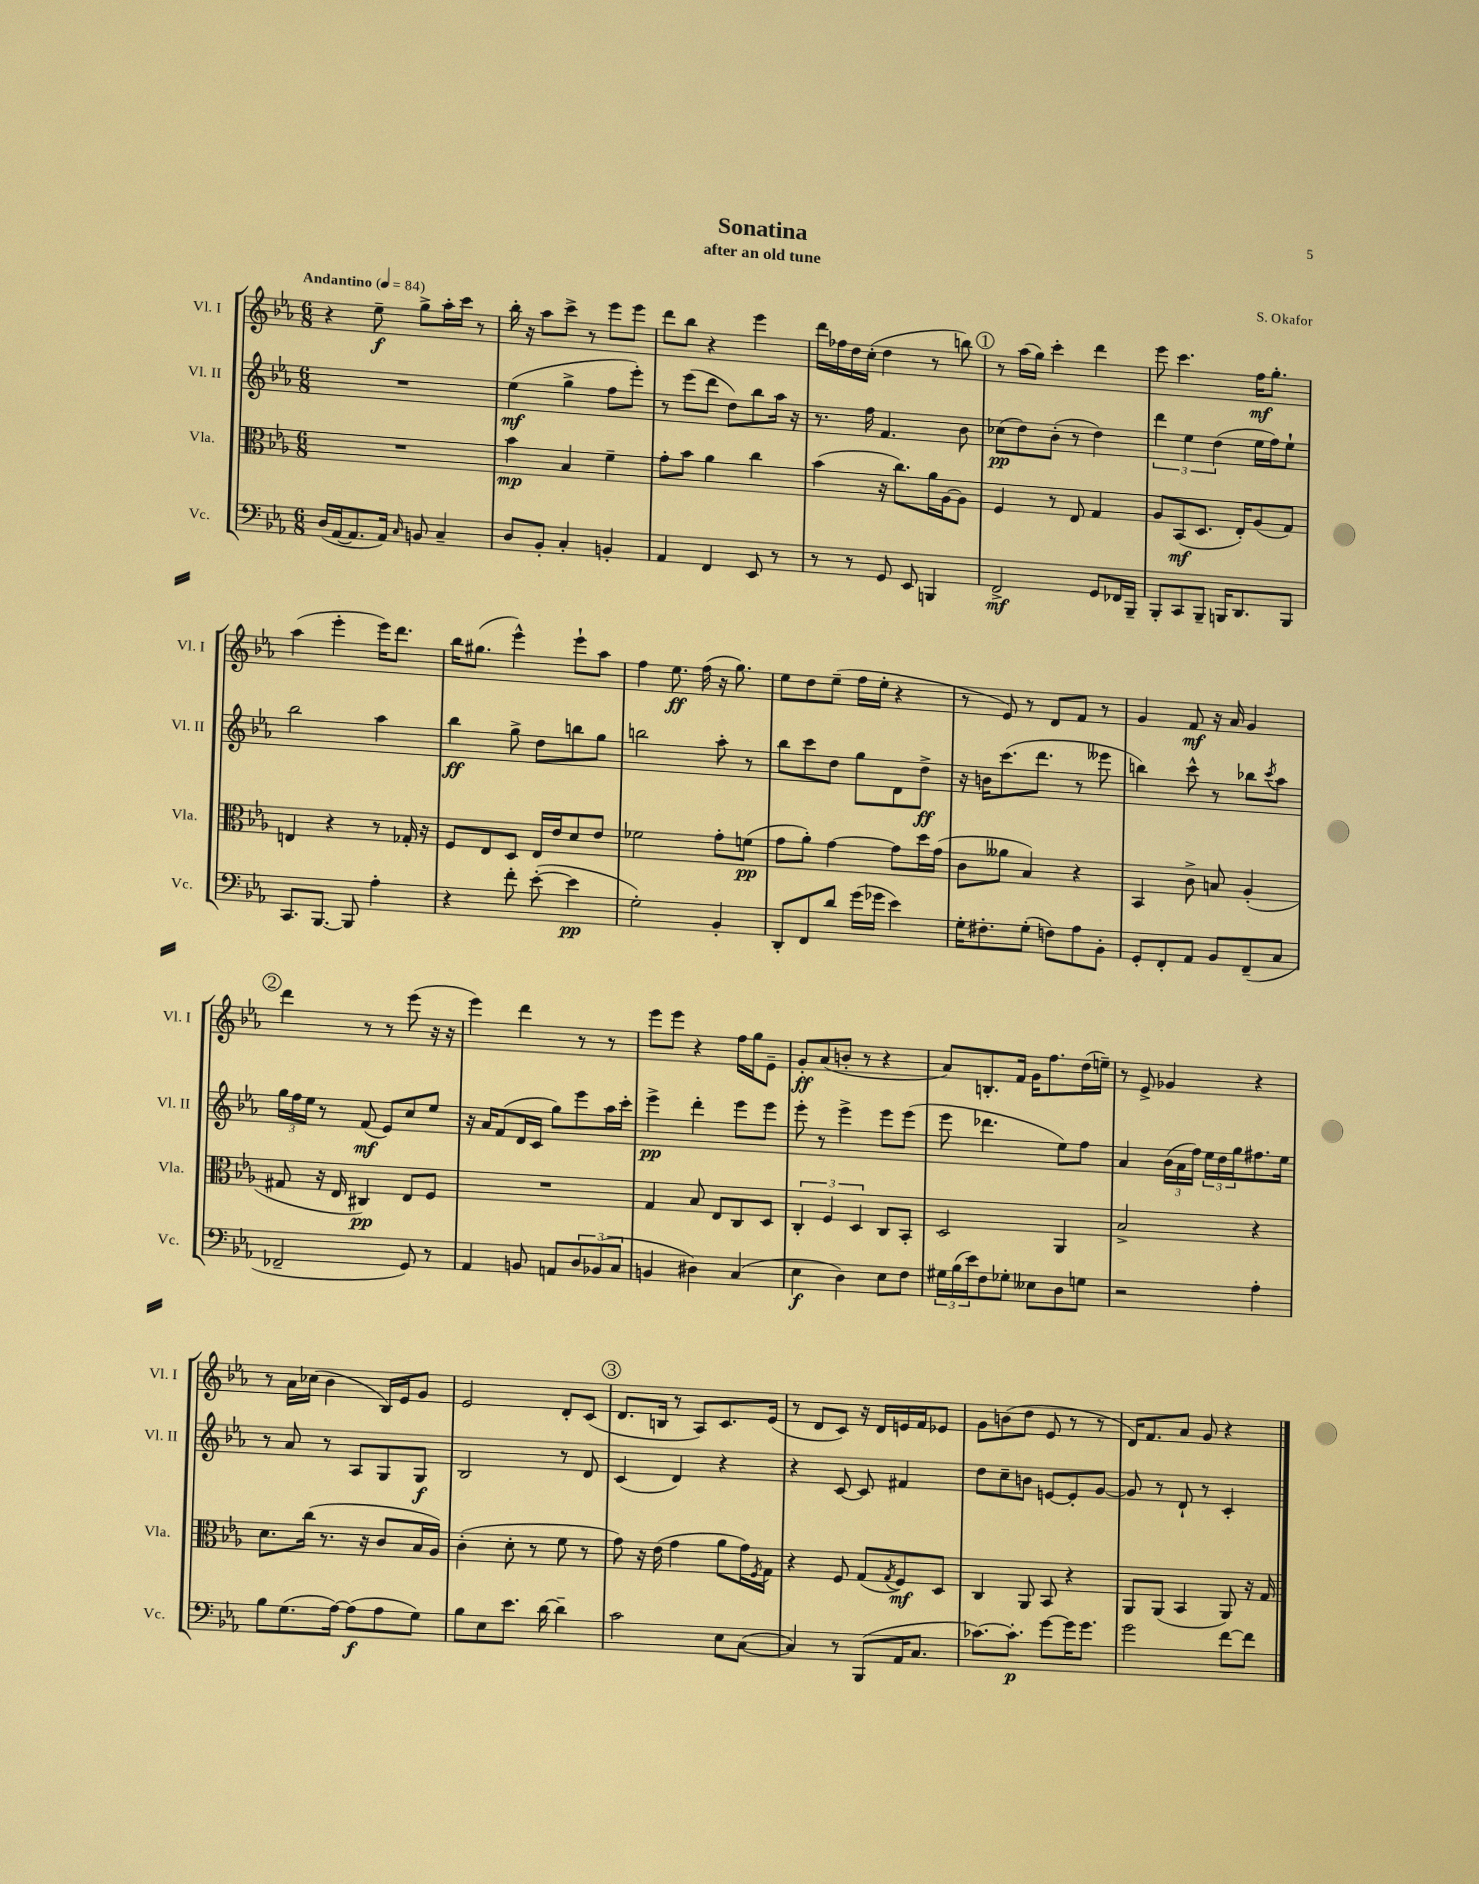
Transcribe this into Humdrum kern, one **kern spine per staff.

**kern	**dynam	**kern	**dynam	**kern	**dynam	**kern	**dynam
*part4	*part4	*part3	*part3	*part2	*part2	*part1	*part1
*staff4	*staff4	*staff3	*staff3	*staff2	*staff2	*staff1	*staff1
*I"Vc.	*	*I"Vla.	*	*I"Vl. II	*	*I"Vl. I	*
*I'Vc.	*	*I'Vla.	*	*I'Vl. II	*	*I'Vl. I	*
*clefF4	*	*clefC3	*	*clefG2	*	*clefG2	*
*k[b-e-a-]	*	*k[b-e-a-]	*	*k[b-e-a-]	*	*k[b-e-a-]	*
*M6/8	*	*M6/8	*	*M6/8	*	*M6/8	*
*MM84	*	*MM84	*	*MM84	*	*MM84	*
=1	=1	=1	=1	=1	=1	=1	=1
!	!	!	!	!	!	!LO:TX:a:B:t=Andantino	!
(16D/LL	.	2.r	.	2.r	.	4r	.
[16AA-/J	.	.	.	.	.	.	.
8.AA-/]	.	.	.	.	.	.	.
.	.	.	.	.	.	8ee-~\	f
16AA-/Jk)	.	.	.	.	.	.	.
16qqC/	.	.	.	.	.	.	.
8BBn/	.	.	.	.	.	8gg^\L	.
4C~/	.	.	.	.	.	16aa-'\L	.
.	.	.	.	.	.	16ccc\JJ	.
.	.	.	.	.	.	8r	.
=2	=2	=2	=2	=2	=2	=2	=2
8D/L	.	4b-\	mp	(4ee-\	mf	16bb-'\	.
.	.	.	.	.	.	16r	.
8BB-'/J	.	.	.	.	.	8aa-\L	.
4C'/	.	4B-/	.	4gg^\	.	8ccc^\J	.
.	.	.	.	.	.	8r	.
4BBn'/	.	4f~\	.	8ff\L	.	8eee-\L	.
.	.	.	.	8eee-'\J)	.	8eee-\J	.
=3	=3	=3	=3	=3	=3	=3	=3
4AA-/	.	8g'\L	.	8r	.	8ddd\L	.
.	.	8b-\J	.	(8eee-\L	.	8bb-\J	.
4FF/	.	4a-\	.	8ddd\J	.	4r	.
.	.	.	.	8dd\L)	.	.	.
8EE-/	.	4cc\	.	8bb-\	.	4eee-\	.
8r	.	.	.	16aa-\Jk	.	.	.
.	.	.	.	16r	.	.	.
=4	=4	=4	=4	=4	=4	=4	=4
8r	.	(4b-\	.	8.r	.	16ddd\LL	.
.	.	.	.	.	.	16ff-X\	.
8r	.	.	.	.	.	16dd\	.
.	.	.	.	16ff\	.	(16cc'\JJ	.
8GG/	.	16r	.	4.f/	.	4dd\	.
.	.	8.cc\L)	.	.	.	.	.
8EE-/	.	.	.	.	.	.	.
4BBBn/	.	16a-\L	.	.	.	8r	.
.	.	[16A-\J	.	.	.	.	.
.	.	8A-\J]	.	8b-\	.	8bbn\)	.
!!LO:REH:place=s1:t=1
=5	=5	=5	=5	=5	=5	=5	=5
2FF^/	mf	4F/	.	(8cc-X\L	pp	8r	.
.	.	.	.	8dd\)	.	(16aa-\LL	.
.	.	.	.	.	.	16gg\JJ)	.
.	.	8r	.	(8b-'\J	.	4ccc'\	.
.	.	8E-/	.	8r	.	.	.
8GG/L	.	4G/	.	4dd\)	.	4ddd\	.
16FF-X/L	.	.	.	.	.	.	.
16BBB-~/JJ	.	.	.	.	.	.	.
=6	=6	=6	=6	=6	=6	=6	=6
8BBB-'/L	.	8A-/L	.	6ddd\	.	8eee-\	.
8CC/	.	(8BB-/	mf	.	.	4.ccc\	.
.	.	.	.	6ee-\	.	.	.
8BBB-~/J	.	8.D/J	.	.	.	.	.
.	.	.	.	(6dd\	.	.	.
16BBBn/KL	.	.	.	.	.	.	.
8.DD/	.	16E-'/KL)	.	.	.	.	.
.	.	(8A-/	.	16ee-\LL	.	16ff\KL	mf
.	.	.	.	16ff\J)	.	8.gg'\J	.
8BBB/J	.	8G/J)	.	8ee-`\J	.	.	.
!!LO:LB:g=z
=7	=7	=7	=7	=7	=7	=7	=7
8.CC/L	.	4En/	.	2bb-\	.	(4aa-\	.
[8.BBB-/J	.	.	.	.	.	.	.
.	.	4r	.	.	.	4eee-'\	.
8BBB-/]	.	.	.	.	.	.	.
4A-'\	.	8r	.	4aa-\	.	16eee-\KL)	.
.	.	.	.	.	.	8.ddd\J	.
.	.	16G-X'/	.	.	.	.	.
.	.	16r	.	.	.	.	.
=8	=8	=8	=8	=8	=8	=8	=8
4r	.	8F/L	.	4bb-\	ff	16bb-\KL	.
.	.	.	.	.	.	(8.gg#X\J	.
.	.	8E-/	.	.	.	.	.
8f'\	.	8D/J	.	8gg^\	.	4eee-^^\)	.
([8e-'\	.	16E-/LL	.	8dd\L	.	.	.
.	.	16e-/J	.	.	.	.	.
4e-\]	pp	8d/	.	8bbn\	.	8eee-`\L	.
.	.	8e-/J	.	8gg\J	.	8aa-\J	.
=9	=9	=9	=9	=9	=9	=9	=9
2G'\)	.	2f-X\	.	2bbn\	.	4ff\	.
.	.	.	.	.	.	8.ee-\	ff
.	.	.	.	.	.	(16ff\	.
4BB-'/	.	8g'\L	.	8aa-'\	.	16r	.
.	.	.	.	.	.	8.gg\)	.
.	.	(8fn\J	pp	8r	.	.	.
=10	=10	=10	=10	=10	=10	=10	=10
8DD'/L	.	8g\L	.	8bb-\L	.	8ee-\L	.
8FF/	.	8a-'\J)	.	8ccc\	.	8dd\	.
8d/J	.	[4g\	.	8dd\J	.	(8ee-~\J	.
(16g\LL	.	.	.	8gg\L	.	16ff\LL	.
16g-X\JJ	.	.	.	.	.	16ee-'\JJ	.
4e-\)	.	8g\L]	.	8d\	.	4r	.
.	.	16dd\L	.	8dd^\J	ff	.	.
.	.	(16g\JJ	.	.	.	.	.
=11	=11	=11	=11	=11	=11	=11	=11
16G'\KL	.	8c\L	.	16r	.	8r	.
8.F#X'\	.	.	.	16bn\KL	.	.	.
.	.	8a--X\J	.	(8.ccc\	.	8e-/)	.
(8G'\J	.	4B-/)	.	.	.	8r	.
.	.	.	.	8.ddd\J	.	.	.
8Fn\L)	.	.	.	.	.	8d/L	.
8A-\	.	4r	.	8r	.	8f/J	.
8BB-'\J	.	.	.	8eee--X\	.	8r	.
=12	=12	=12	=12	=12	=12	=12	=12
8GG'/L	.	4BB-/	.	4bbn\)	.	4g/	.
8FF'/	.	.	.	.	.	.	.
8AA-/J	.	8c^\	.	8ccc^^\	.	8f/	mf
8BB-/L	.	8Bn/	.	8r	.	16r	.
.	.	.	.	.	.	16a-/	.
(8FF~/	.	(4A-'/	.	8bb-X\L	.	4g/	.
.	.	.	.	8qccc/	.	.	.
8C/J	.	.	.	8aa-\J	.	.	.
!!LO:LB:g=z
!!LO:REH:place=s1:t=2
=13	=13	=13	=13	=13	=13	=13	=13
2FF-X~/	.	8G#X/	.	24gg\LL	.	4ddd\	.
.	.	.	.	24ff\	.	.	.
.	.	.	.	24ee-\JJ	.	.	.
.	.	16r	.	8r	.	.	.
.	.	16E-/	.	.	.	.	.
.	.	4C#X/)	pp	(8f/	mf	8r	.
.	.	.	.	8e-/L)	.	8r	.
8GG/)	.	8E-/L	.	8cc/	.	(8eee-\	.
8r	.	8F/J	.	8ee-/J	.	16r	.
.	.	.	.	.	.	16r	.
=14	=14	=14	=14	=14	=14	=14	=14
4AA-/	.	2.r	.	16r	.	4eee-\)	.
.	.	.	.	16a-/KL	.	.	.
.	.	.	.	(8f/	.	.	.
8BBn/	.	.	.	16d/L	.	4ddd\	.
.	.	.	.	16c/JJ	.	.	.
8AAn/L	.	.	.	8gg\L)	.	.	.
12D/	.	.	.	8eee-\	.	8r	.
(12BB-X/	.	.	.	.	.	.	.
.	.	.	.	16aa-\L	.	8r	.
12C/J	.	.	.	.	.	.	.
.	.	.	.	16ccc'\JJ	.	.	.
=15	=15	=15	=15	=15	=15	=15	=15
4BBn/	.	4G/	.	4eee-^\	pp	8eee-\L	.
.	.	.	.	.	.	8eee-\J	.
4D#X\)	.	8B-/	.	4ddd'\	.	4r	.
.	.	8E-/L	.	.	.	.	.
(4C/	.	8C/	.	8eee-\L	.	16ff\LL	.
.	.	.	.	.	.	16gg\J	.
.	.	8D/J	.	8eee-\J	.	8e-~\J	.
=16	=16	=16	=16	=16	=16	=16	=16
4E-\	f	6C'/	.	8eee-'\	.	8g'/L	ff
.	.	.	.	8r	.	(8a-/	.
.	.	6F/	.	.	.	.	.
4D\)	.	.	.	4eee-^\	.	8bn'/J	.
.	.	6D/	.	.	.	.	.
.	.	.	.	.	.	8r	.
8E-\L	.	8C/L	.	8eee-\L	.	4r	.
8F\J	.	8BB-'/J	.	(8eee-\J	.	.	.
=17	=17	=17	=17	=17	=17	=17	=17
24G#X\LL	.	2D/	.	8eee-\	.	8a-/L)	.
(24B-\	.	.	.	.	.	.	.
24e-\J)	.	.	.	.	.	.	.
8F\	.	.	.	4.ddd-X\	.	8.Bn'/	.
8G-X'\J	.	.	.	.	.	.	.
.	.	.	.	.	.	16f/Jk	.
8E--X\L	.	.	.	.	.	16g\KL	.
.	.	.	.	.	.	8.ff\	.
8D\	.	4AA-/	.	8ee-\L)	.	.	.
8Gn\J	.	.	.	8ff\J	.	(16dd\L	.
.	.	.	.	.	.	16een~\JJ)	.
=18	=18	=18	=18	=18	=18	=18	=18
2r	.	2B-^/	.	4a-/	.	8r	.
.	.	.	.	.	.	8e-^/	.
.	.	.	.	(24b-\LL	.	4g-X/	.
.	.	.	.	24a-\	.	.	.
.	.	.	.	24ff\JJ)	.	.	.
.	.	.	.	24ee-\LL	.	.	.
.	.	.	.	24dd\	.	.	.
.	.	.	.	24gg\J	.	.	.
4A-'\	.	4r	.	8.ff#X\	.	4r	.
.	.	.	.	16ee-\Jk	.	.	.
!!LO:LB:g=z
=19	=19	=19	=19	=19	=19	=19	=19
8B-\L	.	8.d\L	.	8r	.	8r	.
(8.G\	.	.	.	8a-/	.	16a-\LL	.
.	.	(16cc\Jk	.	.	.	(16cc-X\JJ	.
.	.	8.r	.	8r	.	4b-\	.
[16A-\Jk)	.	.	.	.	.	.	.
(8A-\L]	f	.	.	8A-/L	.	.	.
.	.	16r	.	.	.	.	.
8A-\	.	8c/L	.	8G/	.	16B-/LL)	.
.	.	.	.	.	.	16e-/J	.
8G\J)	.	16B-/L	.	8G/J	f	8g/J	.
.	.	16A-/JJ)	.	.	.	.	.
=20	=20	=20	=20	=20	=20	=20	=20
8B-\L	.	(4c'\	.	2B-/	.	2e-/	.
8E-\	.	.	.	.	.	.	.
8.e-\J	.	8d'\	.	.	.	.	.
.	.	8r	.	.	.	.	.
[16d\	.	.	.	.	.	.	.
4d~\]	.	8f\	.	8r	.	8d'/L	.
.	.	8r	.	8d/	.	(8c/J	.
!!LO:REH:place=s1:t=3
=21	=21	=21	=21	=21	=21	=21	=21
2c\	.	8g\)	.	(4c/	.	8.d/L	.
.	.	16r	.	.	.	.	.
.	.	(16e-\	.	.	.	16Bn/Jk	.
.	.	4g\	.	4d/)	.	8r	.
.	.	.	.	.	.	8A-/L)	.
8E-\L	.	8a-\L	.	4r	.	8.c/	.
([8C\J	.	16g\L)	.	.	.	.	.
.	.	8qF/	.	.	.	.	.
.	.	16G\JJ	.	.	.	(16e-/Jk	.
=22	=22	=22	=22	=22	=22	=22	=22
4C/])	.	4r	.	4r	.	8r	.
.	.	.	.	.	.	8d/L	.
8r	.	8F/	.	[8c/	.	8c/J)	.
(8BBB-/L	.	(8G/L	.	8c/]	.	16r	.
.	.	.	.	.	.	16d/LL	.
.	.	8qG/	.	.	.	.	.
16AA-/K	.	8F/)	mf	4f#X/	.	16en/	.
8.C/J	.	.	.	.	.	16f/J	.
.	.	8D/J	.	.	.	8e-X/J	.
=23	=23	=23	=23	=23	=23	=23	=23
[8.c-X\L)	.	4C/	.	8dd\L	.	8g\L	.
.	.	.	.	8cc~\	.	(8bn\	.
8.c-'\J]	p	.	.	.	.	.	.
.	.	8AA-/	.	8bn\J	.	8dd\J	.
[8g\L	.	8BB-/	.	[8en/L	.	8e-/	.
16g\K]	.	4r	.	8e'/]	.	8r	.
8.g\J	.	.	.	.	.	.	.
.	.	.	.	[8g/J	.	8r	.
=24	=24	=24	=24	=24	=24	=24	=24
2g\	.	8AA-/L	.	8g/]	.	16d/KL)	.
.	.	.	.	.	.	8.f/	.
.	.	(8AA-/J	.	8r	.	.	.
.	.	4BB-/	.	8d`/	.	8a-/J	.
.	.	.	.	8r	.	8g/	.
[8f\L	.	8AA-/)	.	4c'/	.	4r	.
8f\J]	.	16r	.	.	.	.	.
.	.	16G/	.	.	.	.	.
==	==	==	==	==	==	==	==
*-	*-	*-	*-	*-	*-	*-	*-
